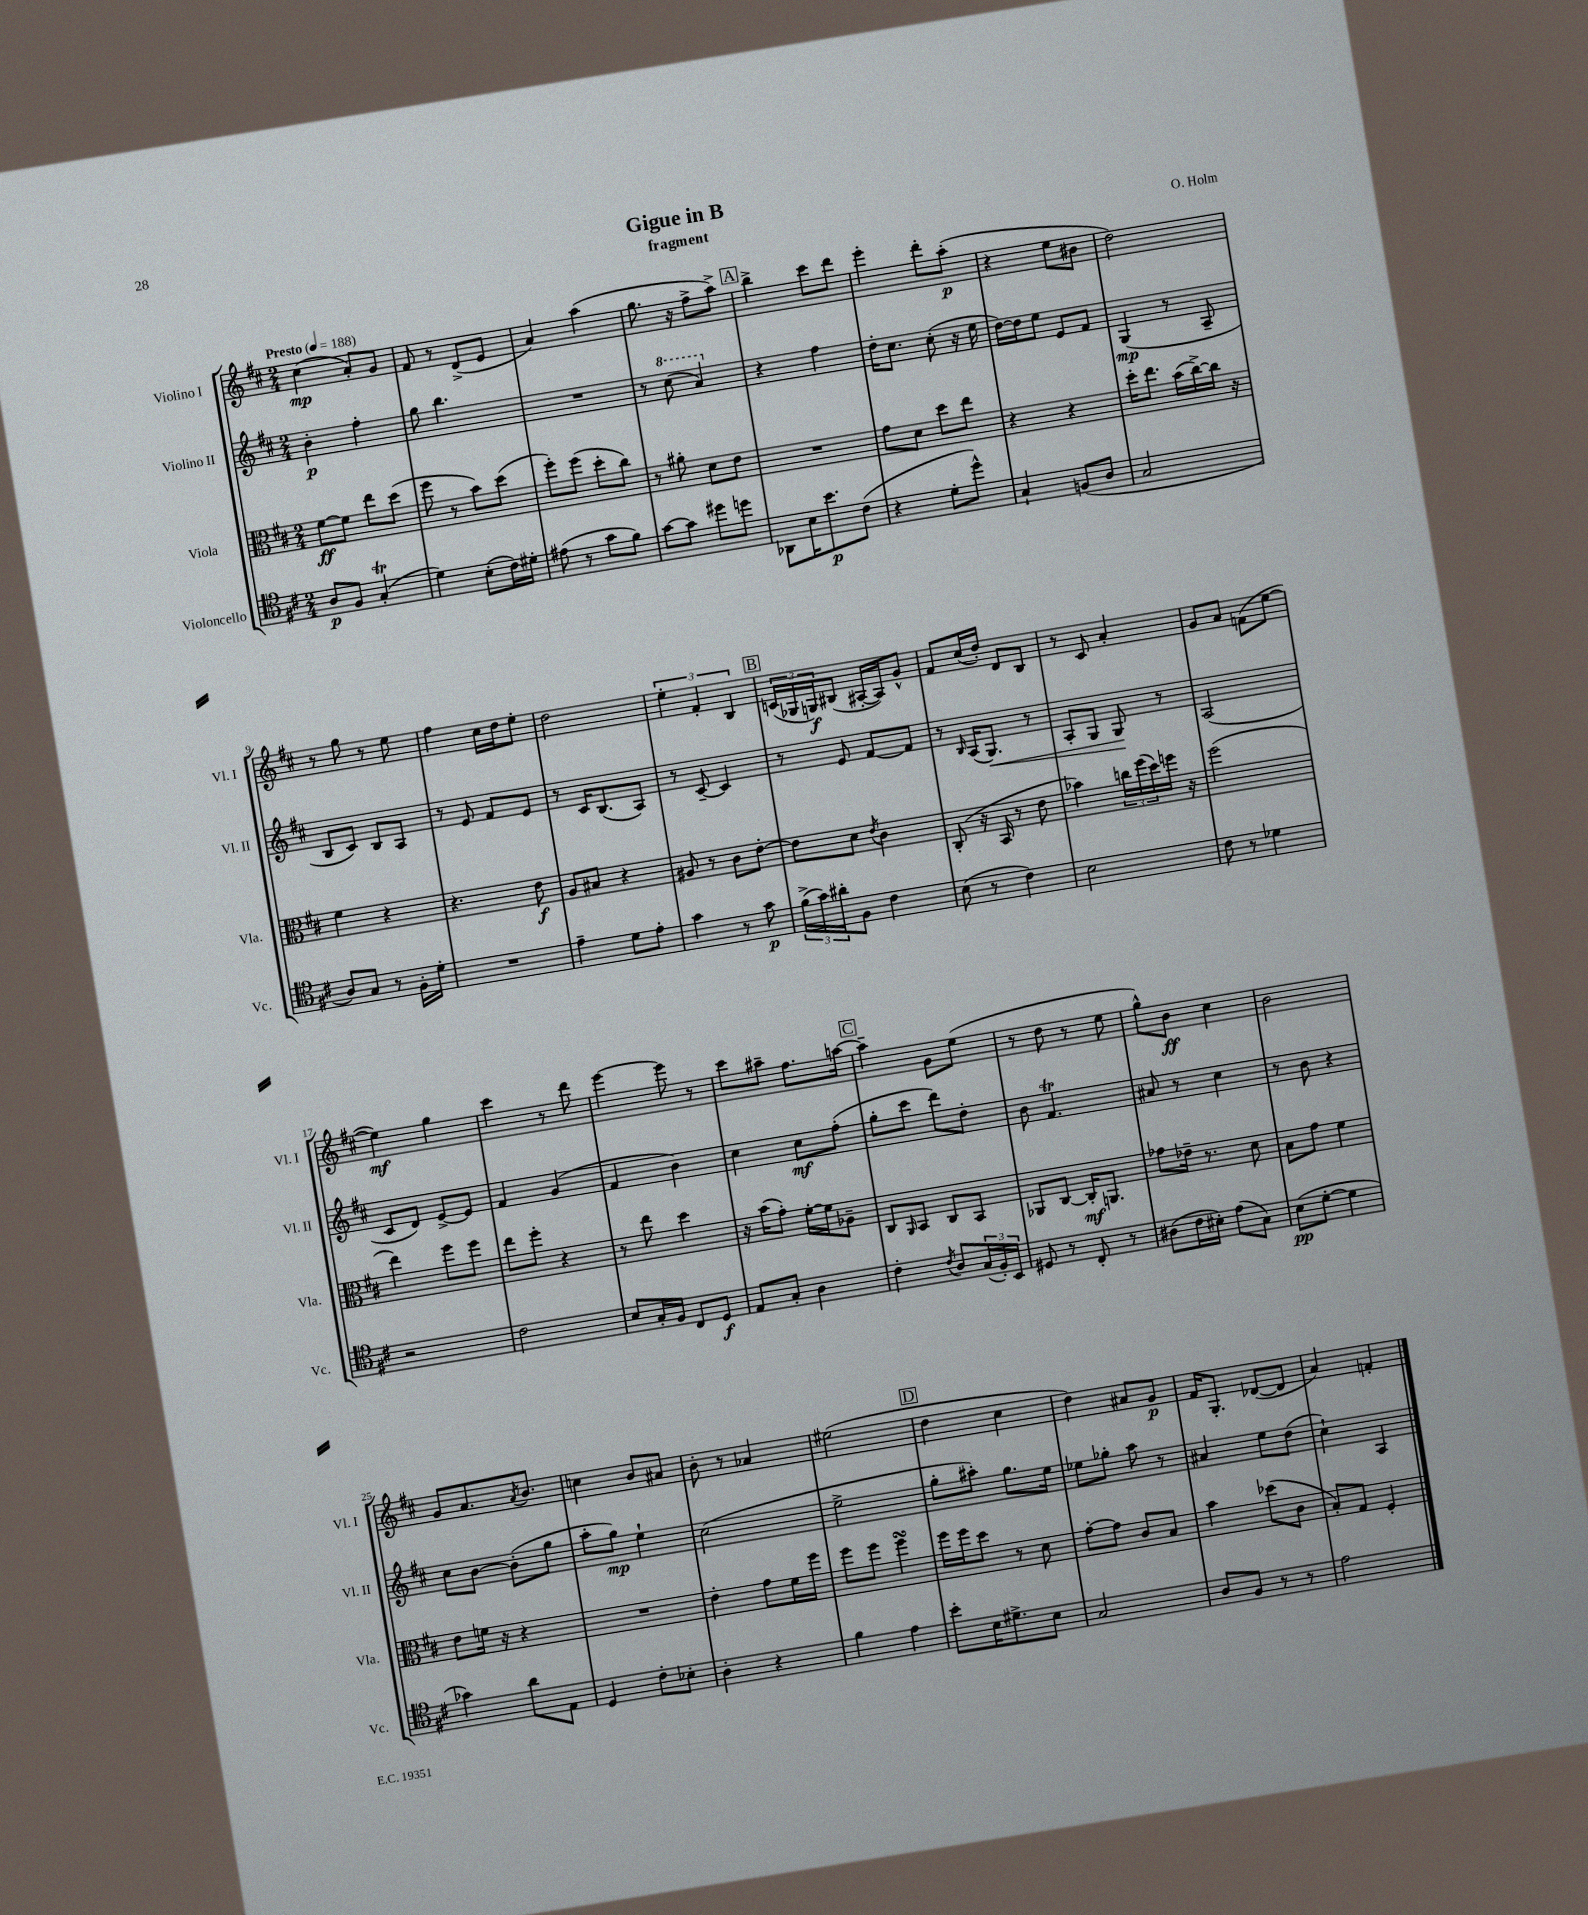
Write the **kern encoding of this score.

**kern	**kern	**kern	**kern
*staff4	*staff3	*staff2	*staff1
*clefC4	*clefC3	*clefG2	*clefG2
*k[f#c#]	*k[f#c#]	*k[f#c#]	*k[f#c#]
*M2/4	*M2/4	*M2/4	*M2/4
*MM188	*MM188	*MM188	*MM188
8A	[8f#	4b'	(4cc#
8F#	8f#]	.	.
(4G'	8ee	4ff#'	8a')
.	(8dd	.	8g
=	=	=	=
4d)	8ff#	8gg	8f#
.	8r	4.bb	8r
(8B'	8b)	.	(8d^
16c#)	(8dd	.	8e
16d#'	.	.	.
=	=	=	=
(8e#	8ff#')	2r	4a)
8r	(8ff#	.	.
8g	8dd'	.	(4aa
8f#)	8cc#)	.	.
=	=	=	=
[8g	8r	8r	8.gg
8g]	8a#'	(8ccc#	.
.	.	.	16r
8dd#	8d	4aa)	8ff#^
8dd	8e	.	8aa^)
=	=	=	=
8AA-	2r	4r	4bb^
16B	.	.	.
8.b	.	.	.
.	.	4ff#	8ccc#
(8c#	.	.	8ddd
=	=	=	=
4r	8g	16dd'	4eee'
.	.	8.cc#	.
.	8d	.	.
8d'	8dd	(8cc#'	8ddd'
8dd^^)	8ee	16r	(8aa'
.	.	16ee	.
=	=	=	=
4G`	4r	[16dd)	4r
.	.	16dd]	.
.	.	8ee	.
(8F	4r	8e	8ee
8A	.	8f#	8b#
=	=	=	=
2G	16dd'	(4G	2dd)
.	8.ee	.	.
.	(16b	8r	.
.	[16cc#^)	.	.
.	16cc#]	8A~	.
.	16r	.	.
=	=	=	=
8A)	4f#	8B	8r
8G	.	8c#)	8gg
8r	4r	8B	8r
16F#'	.	8A	8ee
16d'	.	.	.
=	=	=	=
2r	4.r	8r	4ff#
.	.	8e	.
.	.	8f#	16cc#
.	.	.	16dd
.	8e	8e	8ee'
=	=	=	=
4e~	8A	8r	2dd
.	8B#	16c#	.
.	.	(8.B	.
8d	4r	.	.
8e'	.	8A)	.
=	=	=	=
4g	8A#	8r	6ee'
.	8r	[8c#~	.
.	.	.	6f#'
8r	8c#	4c#]	.
.	.	.	6B
8g	[8e'	.	.
=	=	=	=
(24f#^	8e]	8r	(24c
24g)	.	.	24G-
24a#'	.	.	24G)
8F#	8d	8e	(8B#
.	8qe	.	.
4c#	4c#	[8f#	[16A#'
.	.	.	16A#])
.	.	8f#]	8g^^
=	=	=	=
(8B	(8C#'	8r	8f#
.	.	16qqB	.
8r	16r	(16A	(16cc#
.	16BB	8.G)	16dd')
4c#)	8r	.	8d
.	8e	8r	8B
=	=	=	=
2B	4b-)	8A'	8r
.	.	8G	8c#
.	24cc	8G	4a'
.	(24ff#	.	.
.	24dd)	.	.
.	16ff	8r	.
.	16r	.	.
=	=	=	=
8c#	(2ff#	(2A	8g
8r	.	.	8a
4d-	.	.	(8f
.	.	.	[8ee
=	=	=	=
2r	4ee)	8c#	4ee])
.	.	8d)	.
.	8ff#	[8e^	4gg
.	8ff#	8e]	.
=	=	=	=
2c#	8ee	4f#	4ccc#
.	8ff#'	.	.
.	4r	(4g	8r
.	.	.	8ddd
=	=	=	=
8B	8r	4f#	[4eee
16G'	8ee	.	.
16F#	.	.	.
8C#	4dd	4b)	8eee]
8D	.	.	8r
=	=	=	=
8E	16r	4cc#	8ccc#
.	(16b	.	.
8G'	8g')	.	8aa#~
4A	[16f#'	8cc#	8.ff#
.	16f#]	.	.
.	8A-~	(8ff#'	.
.	.	.	[16aa
=	=	=	=
4c#'	8C#	8gg'	4aa~]
.	16qqAA	.	.
.	8BB	8ccc#	.
8qc#	.	.	.
8A	8C#	8ddd)	8g
(24G	8BB	8dd'	(8ee
24F#')	.	.	.
24BB	.	.	.
=	=	=	=
8D#	8AA-	8b	8r
8r	[8C#	4.f#	8dd
8C#'	16C#']	.	8r
.	8.AA	.	.
8r	.	.	8ee
=	=	=	=
(8A#	8g-	8a#	8gg^^)
16c#	16e-~	8r	8b
16B#')	8.r	.	.
(8e	.	4cc#	4cc#
8G)	8d	.	.
=	=	=	=
(8B	8B	8r	2b
[8d'	8g	8b	.
4d]	4f#	4r	.
=	=	=	=
4g-)	8e	8cc#	8g
.	16f	[8b	8.a
.	16r	.	.
8a	4r	(8b']	.
.	.	.	8qa
.	.	.	8.b
8E	.	8gg	.
=	=	=	=
4D	2r	8aa'	4cc
.	.	8gg)	.
8c#'	.	4ee`	8b
8B-'	.	.	8a#
=	=	=	=
4A'	4e'	(2cc#	8b'
.	.	.	8r
4r	8g	.	4a-
.	16f#	.	.
.	16ff#	.	.
=	=	=	=
4f#	8ff#	2ee^	(2ee#
.	8ff#	.	.
4e	4ff#	.	.
=	=	=	=
8b'	16ff#	8gg'	4dd
.	16ff#	.	.
16B	8dd	8aa#')	.
8.d#^	.	.	.
.	8r	8.gg	4cc#
8B	8d	.	.
.	.	16ee	.
=	=	=	=
2G	[8g'	8ee-	4dd)
.	8g]	8gg-'	.
.	8c#	8aa	8a#
.	8B	8r	8g
=	=	=	=
8A	4b	4a#	16f#
.	.	.	8.G'
8F#	.	.	.
8r	(8dd-	8ee	([8d-
8r	8c#	(8dd	8d-]
=	=	=	=
2e	8B')	4cc#`)	4a)
.	8G	.	.
.	4F#'	4A	4f'
==	==	==	==
*-	*-	*-	*-
